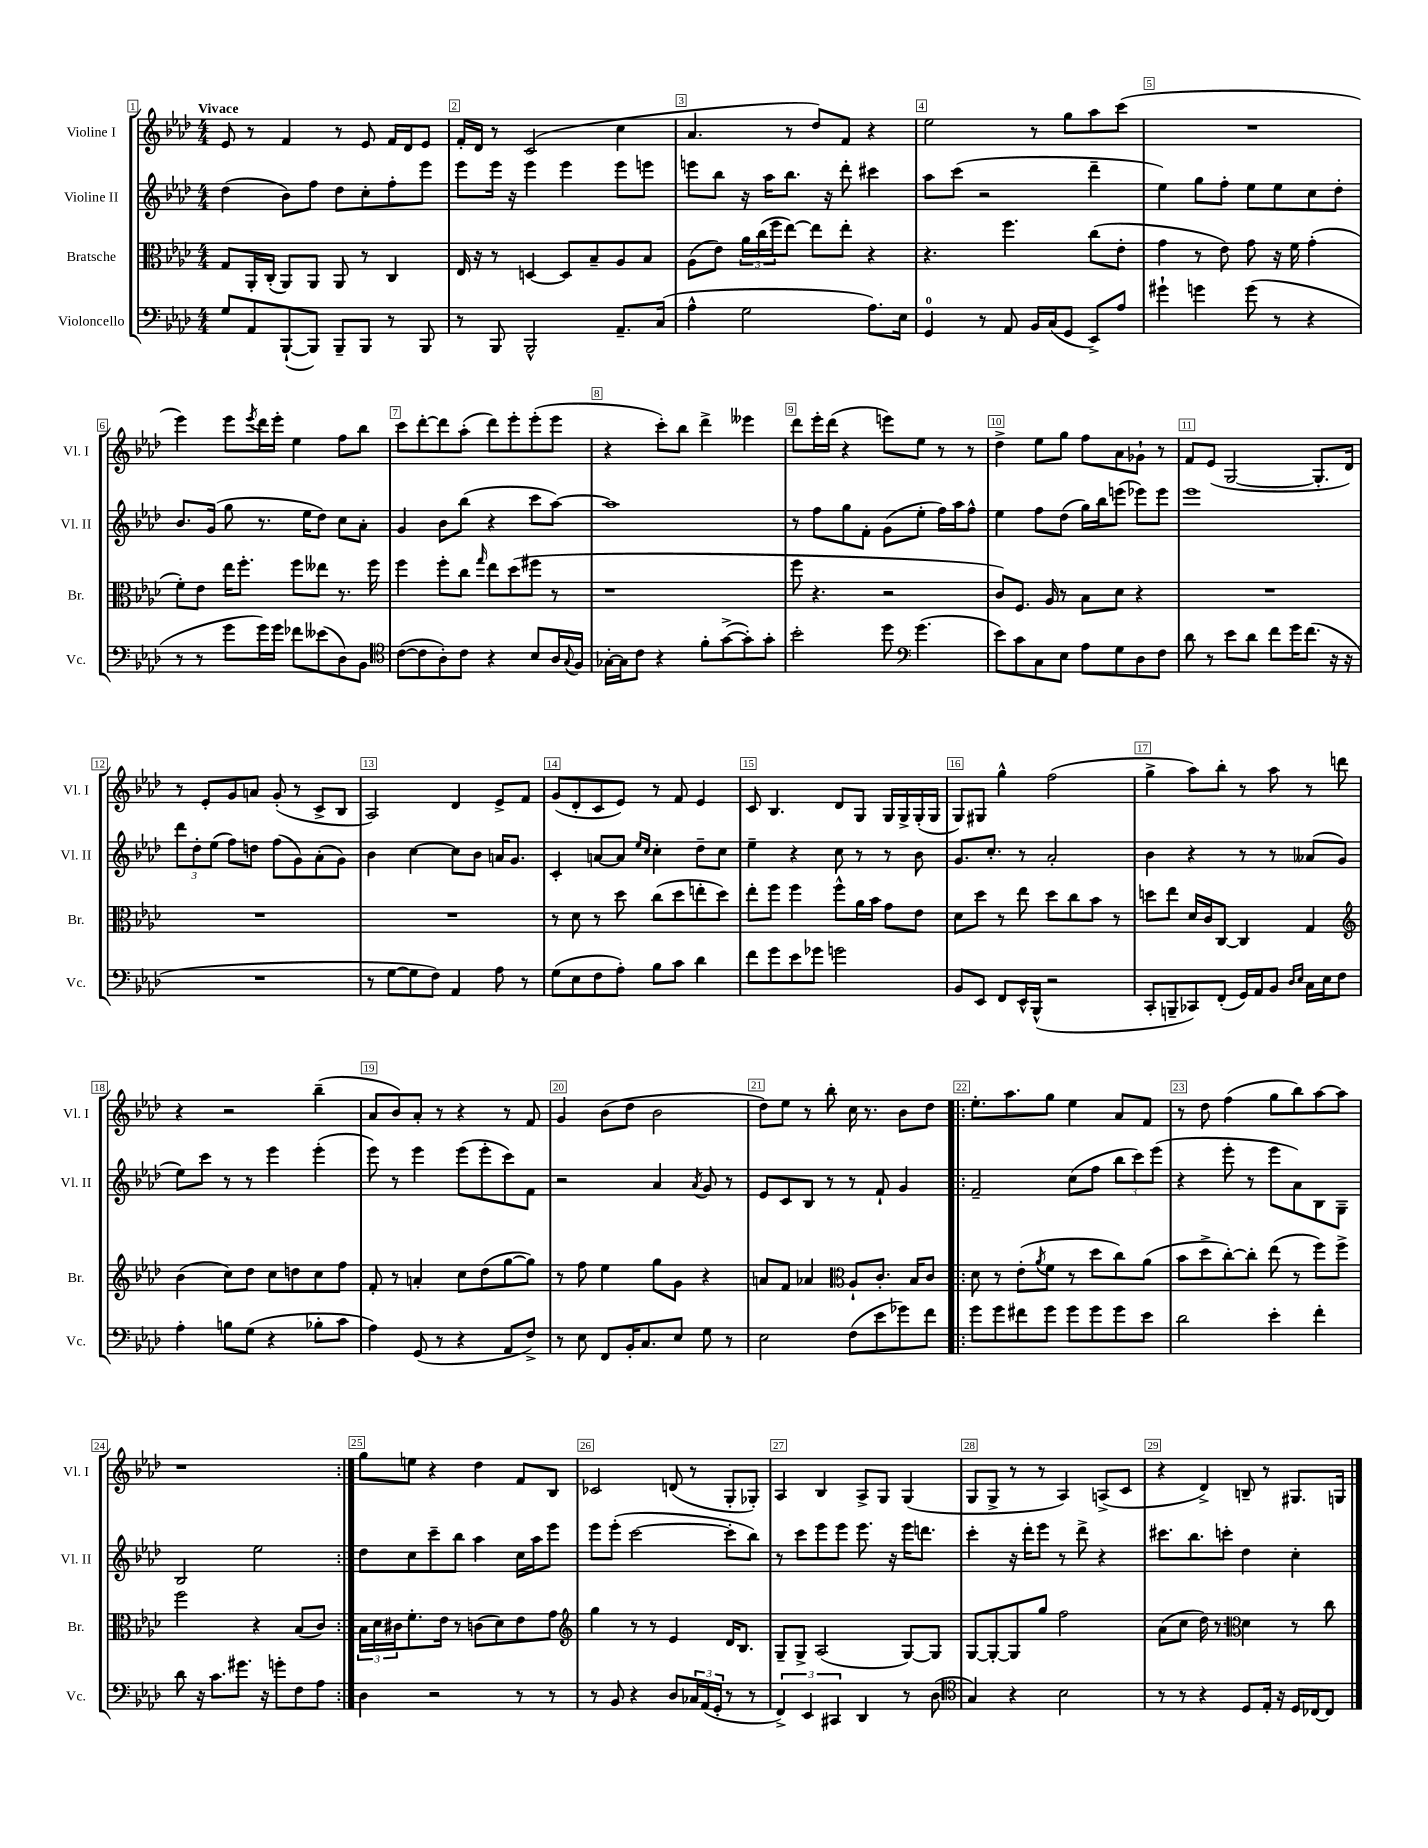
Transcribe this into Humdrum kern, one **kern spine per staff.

**kern	**kern	**kern	**kern
*staff4	*staff3	*staff2	*staff1
*clefF4	*clefC3	*clefG2	*clefG2
*k[b-e-a-d-]	*k[b-e-a-d-]	*k[b-e-a-d-]	*k[b-e-a-d-]
*M4/4	*M4/4	*M4/4	*M4/4
8G/L	8G/L	(4dd-\	8e-/
8AA-/	16AA-'/L	.	8r
.	(16C'/JJ	.	.
([8BBB-`/	8AA-/L)	8b-\L)	4f/
8BBB-/]J)	8AA-/J	8ff\J	.
8BBB-~/L	8AA-/	8dd-\L	8r
8BBB-/J	8r	8cc'\	8e-/
8r	4C/	8ff'\	16f/LL
.	.	.	16d-/J
8BBB-/	.	8eee-\J	8e-/J
=	=	=	=
8r	16E-/	8eee-\L	16f'/LL
.	16r	.	16d-/JJ
8BBB-/	8r	16eee-\Jk	8r
.	.	16r	.
2BBB-^^/	[4D/	4eee-\	(2c/
.	8D/]L	4eee-\	.
.	8B-~/	.	.
8.AA-~/L	8A-/	8eee-\L	4cc\
.	8B-/J	8eee\J	.
(16C/Jk	.	.	.
=	=	=	=
4A-^^\	(8A-\L	8eee\L	4.a-/
.	8e-\J)	8bb-\J	.
2G\	24a-\LL	16r	.
.	(24cc\	.	.
.	.	16aa-\LK	.
.	24ff\J	.	.
.	[8ee-\J)	8.bb-\J	8r
.	8ee-\]L	.	8dd-/L)
.	.	16r	.
.	8ee-'\J	8ddd-'\	8f/J
8.A-\L)	4r	4ccc#\	4r
16E-\Jk	.	.	.
=	=	=	=
4GG/	4.r	8aa-\L	2ee-\
.	.	(8ccc\J	.
8r	.	2r	.
8AA-/	4.ff\	.	.
16BB-/LL	.	.	8r
(16C/J	.	.	.
8GG/J	.	.	8gg\L
8EE-^/L)	(8cc\L	4ddd-~\	8aa-\
8A-/J	8e-'\J	.	(8ccc\J
=	=	=	=
4g#`\	4g\	4ee-\)	1r
4g\	8r	8gg\L	.
.	8e-\)	8ff'\J	.
(8g\	8g\	8ee-\L	.
8r	16r	8ee-\	.
.	16f\	.	.
4r	(4g'\	8cc\	.
.	.	8dd-'\J	.
=	=	=	=
8r	8f'\L)	8.b-/L	4eee-\)
8r	8e-\J	.	.
.	.	(16g/Jk	.
8g\L	16ee-\LK	8gg\	8eee-\L
.	8.ff'\J	.	.
.	.	.	8qeee-/
16g\L)	.	8.r	16ddd-\L
16g\JJ	.	.	16eee-'\JJ
8f-\L	8ff\L	.	4ee-\
.	.	16ee-\LK	.
(8e--\	8ee--\J	8dd-\J)	.
8D-\)	8.r	8cc\L	8ff\L
8BB-\J	.	8a-'\J	8bb-\J
.	16ff\	.	.
=	=	=	=
*clefC4	*	*	*
([8c\L	4ff\	4g/	8ccc\L
8c\]	.	.	[8ddd-'\
8A-'\)	8ff'\L	8b-\L	8ddd-\]
8c\J	8cc\J	(8bb-\J	(8aa-'\J
.	16qqgg/	.	.
4r	8ee-\L	4r	8ddd-\L)
.	(8dd-\	.	8eee-'\
8B-/L	8ff#\J	8ccc\L	(8eee-'\
16A-/L	8r	[8aa-\J)	8eee-\J
8qqG/	.	.	.
16F/JJ	.	.	.
=	=	=	=
[16G-'\LL	1r	1aa-]	4r
16G-\]J	.	.	.
8c\J	.	.	.
4r	.	.	8ccc'\L)
.	.	.	8bb-\J
8f'\L	.	.	4ddd-^\
([8g^\	.	.	.
8g'\])	.	.	4eee--\
8g'\J	.	.	.
=	=	=	=
2b-'\	8ff\	8r	8ddd-\L
.	4.r	8ff\L	16eee-'\L
.	.	.	(16ddd-\JJ
.	.	8gg\	4r
.	.	8f'\J	.
8dd-\	2r	(8g\L	8eee\L)
*clefF4	*	*	*
(4.g\	.	8ee-'\J	8ee-\J
.	.	16ff\LL)	8r
.	.	16aa-\J	.
.	.	8ff^^\J	8r
=	=	=	=
8e-\L)	8c/L)	4ee-\	4dd-^\
8c\	8.F/J	.	.
8C\	.	8ff\L	8ee-\L
.	16A-/	.	.
8E-\J	8r	(8dd-\J	8gg\J
8A-\L	8B-\L	16gg\LL)	8ff\L
.	.	16bb-\J	.
8G\	8d-\J	(8eee\J	8a-\
8D-\	4r	8eee-\L)	8g-`\J
8F\J	.	8eee-\J	8r
=	=	=	=
8d-\	1r	1eee-	8f/L
8r	.	.	(8e-/J
8e-\L	.	.	[2G/
8d-\J	.	.	.
8f\L	.	.	.
16g\K	.	.	.
(8.f\J	.	.	.
.	.	.	8.G'/]L
16r	.	.	.
16r	.	.	16d-/Jk)
=	=	=	=
1r	1r	12ddd-\L	8r
.	.	12dd-'\	.
.	.	.	8e-'/L
.	.	(12ee-\J	.
.	.	8ff\L)	8g/
.	.	8dd\J	8a/J
.	.	(8ff\L	(8g'/
.	.	8g\)	8r
.	.	(8a-'\	8c^/L
.	.	8g\J)	8B-/J
=	=	=	=
8r	1r	4b-\	2A-/)
[8G\L	.	.	.
8G\]	.	[4cc\	.
8F\J)	.	.	.
4AA-/	.	8cc\]L	4d-/
.	.	8b-\J	.
8A-\	.	16a/LK	8e-^/L
.	.	8.g/J	.
8r	.	.	8f/J
=	=	=	=
(8G\L	8r	4c'/	(8g/L
8E-\	8d-\	.	8d-'/
8F\	8r	[8a/L	8c/
8A-'\J)	8dd-\	8a/]J	8e-/J)
.	.	16qqee-/LL	.
.	.	16qqcc/JJ	.
8B-\L	(8cc\L	4cc'\	8r
8c\J	8dd-\	.	8f/
4d-\	8ee'\	8dd-~\L	4e-/
.	8dd-\J)	8cc\J	.
=	=	=	=
8f\L	8ee-'\L	4ee-~\	8c/
8g\	8ff\J	.	4.B-/
8e-\	4ff\	4r	.
8g-\J	.	.	.
2g\	8ff^^\L	8cc\	8d-/L
.	16a-\L	8r	8G/J
.	16b-\JJ	.	.
.	8g\L	8r	16G/LL
.	.	.	16G^/
.	8e-\J	8b-\	(16G'/
.	.	.	16G/JJ
=	=	=	=
8BB-/L	8d-\L	8.g/L	8G/L)
8EE-/J	8dd-\J	.	8G#/J
.	.	8.cc'/J	.
8FF/L	8r	.	4gg^^\
16EE-^^/L	8ee-\	8r	.
(16BBB-^^/JJ	.	.	.
2r	8dd-\L	2a-'/	(2ff\
.	8cc\	.	.
.	8b-\J	.	.
.	8r	.	.
=	=	=	=
8CC'/L	8dd\L	4b-\	4gg^\
8BBB~/	8ee-\J	.	.
8CC-/)	16d-/LL	4r	8aa-\L)
.	16c/J	.	.
(8FF'/J	[8C/J	.	8bb-'\J
16GG/LL)	4C/]	8r	8r
16AA-/J	.	.	.
8BB-/J	.	8r	8aa-\
16qqD-/LL	.	.	.
16qqE-/JJ	.	.	.
16C\LL	4G/	(8a--/L	8r
16E-\J	.	.	.
8F\J	.	8g/J	8ddd\
=	=	=	=
*	*clefG2	*	*
4A-'\	(4b-\	8ee-\L)	4r
.	.	8ccc\J	.
8B\L	8cc\L)	8r	2r
(8G\J	8dd-\J	8r	.
4r	8cc\L	4eee-\	.
.	8dd\	.	.
8B-'\L	8cc\	(4eee-'\	(4bb-~\
8c\J	8ff\J	.	.
=	=	=	=
4A-\)	8f'/	8eee-\)	8a-/L
.	8r	8r	8b-/)
(8GG/	4a'/	4eee-\	8a-'/J
8r	.	.	8r
4r	8cc\L	(8eee-\L	4r
.	(8dd-\	8eee-'\	.
8AA-/L	[8gg\	8ccc\)	8r
8F^/J)	8gg\]J)	8f\J	8f/
=	=	=	=
8r	8r	2r	4g/
8E-\	8ff\	.	.
8FF/L	4ee-\	.	(8b-\L
16BB-'/K	.	.	8dd-\J
8.C/	.	.	.
.	8gg\L	4a-/	2b-\
8E-/J	8g\J	.	.
.	.	8qa-/	.
8G\	4r	8g/	.
8r	.	8r	.
=	=	=	=
2E-\	8a/L	8e-/L	8dd-\L)
.	8f/J	8c/	8ee-\J
.	4a-/	8B-/J	8r
.	.	8r	8bb-'\
*	*clefC3	*	*
(8F\L	8A-`/L	8r	16cc\
.	.	.	8.r
8e-\	8.c'/J	8f`/	.
8g-\)	.	4g/	8b-\L
.	16B-/LK	.	.
8f\J	8c/J	.	8dd-\J
=!|:	=!|:	=!|:	=!|:
8g\L	8d-\	2f~/	8.ee-'\L
8g\	8r	.	.
.	.	.	8.aa-\
8f#\	(8e-'\L	.	.
.	8qa-/	.	.
8g\J	8f\J	.	8gg\J
8g\L	8r	(8cc\L	4ee-\
8g\	8dd-\L	8ff\J	.
8g\	8cc\)	12bb-\L	8a-/L
.	.	12ccc\)	.
8e-\J	(8a-\J	.	8f/J
.	.	(12eee-\J	.
=	=	=	=
2d-\	8b-\L	4r	8r
.	8dd-^\	.	8dd-\
.	[8cc'\)	8eee-'\	(4ff\
.	8cc'\]J	8r	.
4e-'\	(8ee-\	8eee-\L	8gg\L
.	8r	8a-\)	8bb-\)
4f'\	8ff\L)	8B-\	[8aa-\
.	8ff^\J	8G~\J	8aa-\]J
=	=	=	=
8d-\	2ff\	2B-/	1r
16r	.	.	.
8.c\L	.	.	.
8.g#\J	.	.	.
.	4r	2ee-\	.
16r	.	.	.
8g'\L	.	.	.
8F\	(8B-/L	.	.
8A-\J	8c/J)	.	.
=:|!	=:|!	=:|!	=:|!
4D-\	24B-\LL	8dd-\L	8gg\L
.	24d-\	.	.
.	24c#\J	.	.
.	8.f'\	8cc\	8ee\J
2r	.	8ccc~\	4r
.	16e-\Jk	.	.
.	8r	8bb-\J	.
.	(8c\L	4aa-\	4dd-\
.	8d-\)	.	.
8r	8e-\	16cc\LL	8f/L
.	.	16aa-\J	.
8r	8g\J	8eee-\J	8B-/J
=	=	=	=
*	*clefG2	*	*
8r	4gg\	8eee-\L	2c-/
8BB-/	.	(8eee-'\J	.
4r	8r	[2ccc\	.
.	8r	.	.
8D-/L	4e-/	.	(8d/
24C-/L	.	.	8r
(24AA-/	.	.	.
24GG'/JJ	.	.	.
8r	16d-/LK	8ccc'\]L	8G'/L
.	8.B-/J	.	.
8r	.	8bb-\J)	8G-'/J)
=	=	=	=
6FF^/)	8G~/L	8r	4A-/
.	8G^/J	8ccc\L	.
6EE-/	.	.	.
.	(2A-/	8eee-\	4B-/
6CC#/	.	.	.
.	.	8eee-\J	.
4DD-/	.	8.eee-\	8A-^/L
.	.	.	8G/J
.	.	16r	.
8r	[8G/L)	16eee-\LK	(4G/
.	.	8.ddd\J	.
(8D-\	8G/]J	.	.
=	=	=	=
*clefC4	*	*	*
4G/)	[8G/L	4ccc'\	8G/L
.	8G'/_	.	8G^/J
4r	8G/]	16r	8r
.	.	16ddd-'\LK	.
.	8gg/J	8eee-\J	8r
2B-\	2ff\	8r	4A-/)
.	.	8ddd-^\	.
.	.	4r	(8A^/L
.	.	.	8c/J
=	=	=	=
8r	(8a-\L	8.ccc#\L	4r
8r	8cc\J	.	.
.	.	8.bb-\	.
4r	16dd-\)	.	4d-^/)
.	8.r	.	.
.	.	8ccc'\J	.
*	*clefC3	*	*
8D-/L	4d-\	4dd-\	8B~/
16E-'/Jk	.	.	8r
16r	.	.	.
16D-/LL	8r	4cc'\	8.G#/L
[16C-/J	.	.	.
8C-/]J	8cc\	.	.
.	.	.	16G/Jk
==	==	==	==
*-	*-	*-	*-
